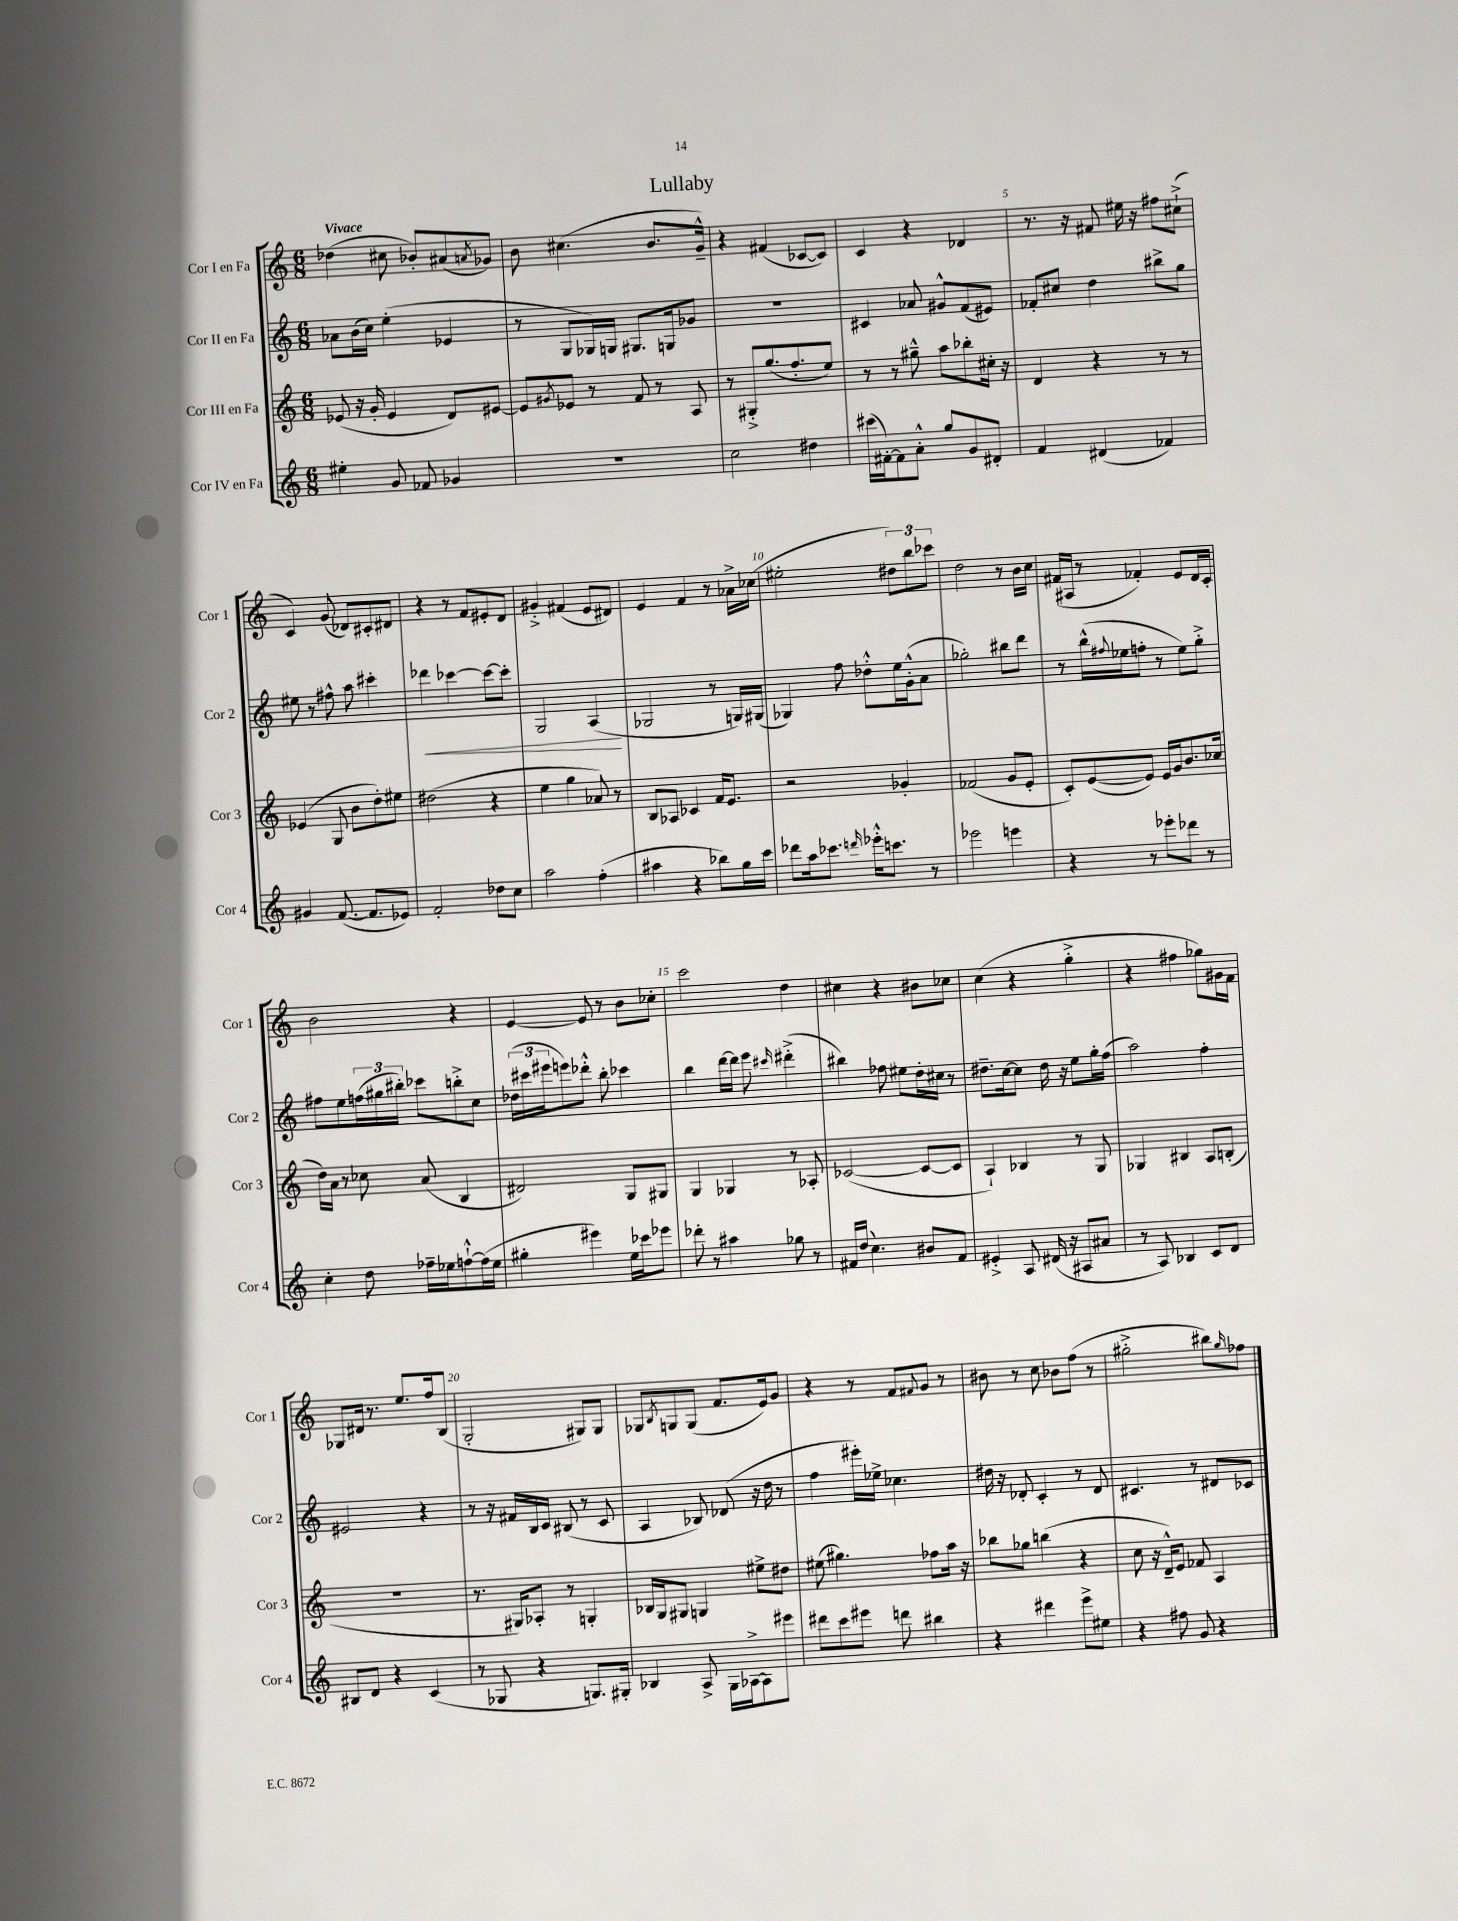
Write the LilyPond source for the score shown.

\header { title = "Lullaby" }
<<
\new StaffGroup <<
\new Staff = "s0" \with { instrumentName = "Cor I en Fa" shortInstrumentName = "Cor 1" } {
    \clef treble \key c \major \numericTimeSignature \time 6/8 \tempo "Vivace"
    des''4( cis''8 bes'8-.) ais'8( \acciaccatura { a'8 } ges'8) |
    b'8 cis''4.( b'8. g'16---^) |
    r4 fis'4( ces'8~ ces'8) |
    c'4 r4 des'4 |
    r8. r16 fis'8 eis''16 r16 fis''8 cis''8-!->( |
    c'4) g'8( des'8) cis'8-. dis'8 |
    r4 r8 f'8 eis'8-. d'8 |
    gis'4-.-> fis'4( e'8 dis'8) |
    e'4 f'4 r8 aes'16-> ces''16( |
    eis''2-. \tuplet 3/2 { dis''8) b''8 ces'''8 } |
    d''2 r8 b'16 c''16 |
    fis'16( ais16 r8 fes'4-.) e'8 d'16 c'16-. |
    b'2 r4 |
    e'4~ e'8 r8 b'8 ces''8-. |
    c'''2 d''4 |
    cis''4 r4 bis'8 ces''8 |
    c''4( r4 g''4-.-> |
    r4 fis''4 ges''8) gis'16 f'16 |
    ges8 dis'16 r8. e''8. f''16 b8( |
    g2-. gis8) gis8 |
    ges8 \acciaccatura { b8 } g8 g8( f'8. e'16) g'8 |
    r4 r8 f'8 \appoggiatura { fis'8 } g'8 r8 |
    bis'8 r8 c''8 bes'8 f''8( r8 |
    gis''2-.-> bis''8) \grace { gis''16 } fes''8 \bar "|." |
}
\new Staff = "s1" \with { instrumentName = "Cor II en Fa" shortInstrumentName = "Cor 2" } {
    \clef treble \key c \major \numericTimeSignature \time 6/8
    aes'8 b'16( c''16) e''4-.( ees'4 |
    r8 g8 ges16) g16 gis8. g16 ges'8 |
    R2. |
    cis'4 aes'8 gis'8-^ f'8( eis'8) |
    fes'8-. cis''8 d''4 bis''8-> g''8 |
    eis''8 r8 fis''8-^ a''8 cis'''4-. |
    des'''4\< ces'''4~ ces'''8~ ces'''8-. |
    g2 a4\!( |
    ges2 r8 g16) gis16( |
    ges4) f''8 des''8-.-^ e''16 g'16-.-^( a'8 |
    ges''2-.) bis''8 d'''8 |
    r8 b''16-^( \appoggiatura { fis''8 } ees''16 f''8-. r8 ees''8) g''8-.-> |
    fis''8 e''8 \tuplet 3/2 { f''16( gis''16 bis''16-.) } ces'''8 b''8-.-> c''8 |
    \tuplet 3/2 { des''16( cis'''16 eis'''16 } e'''8) des'''8-.-^ b''8-. ces'''4 |
    b''4 d'''16~ d'''16 e'''8 \grace { cis'''16 } dis'''4-.->( |
    bis''4) fes''8 eis''8 d''16-. cis''16 r8 |
    dis''8.-- c''16~ c''8 dis''16 r16 e''8 g''16-. f''16( |
    a''2) f''4-. |
    eis'2 r4 |
    r8 r16 fis'16 b16 c'16 bis8( r8 c'8 |
    a4 bes8) des'8( r16 d''16 r8 |
    f''4 eis'''16-.) ees''16-> ces''4. |
    dis''16 r16 des'8-. c'4-. r8 des'8 |
    cis'4. r8 dis'8 ces'8 \bar "|." |
}
\new Staff = "s2" \with { instrumentName = "Cor III en Fa" shortInstrumentName = "Cor 3" } {
    \clef treble \key c \major \numericTimeSignature \time 6/8
    ees'8( r16 g'16-. ees'4 d'8) eis'8~ |
    eis'8 \acciaccatura { gis'8 } ees'8 r8 f'8 r8 a8 |
    r8 gis8-.-> g''8.( f''8.-. e''8) |
    r8 r8 gis''8---^ a''8 bes''8-. cis''16-. r16 |
    d'4 r4 r8 r8 |
    ees'4( g8 b'8 d''8-.) eis''8 |
    dis''2( r4 |
    e''4 g''4 aes'8) r8 |
    b8 aes8 ces'4 f'16 e'8. |
    r2 ges'4-. |
    fes'2( g'8 e'8-. |
    c'8-.) e'8~( e'8) e'16 g'16 b'8. ces''16( |
    d''16) a'16 r8 ces''8 a'8( b4 |
    dis'2) g8 gis8 |
    g4 ges4 r8 aes8-. |
    ces'2~( ces'8~ ces'8 |
    a4-!) bes4 r8 g8 |
    ges4 bis4 a8 b8-.( |
    R2. |
    r8. gis16) aes8-. r8 g4-. |
    bes16 g16 gis8 g4 eis''8-> dis''8 |
    eis''8( gis''4.) fes''8 a''16 r16 |
    bes''8 ges''8 b''4( r4 |
    c''8 r16 d'16---^) e'8 fes'8 a4 \bar "|." |
}
\new Staff = "s3" \with { instrumentName = "Cor IV en Fa" shortInstrumentName = "Cor 4" } {
    \clef treble \key c \major \numericTimeSignature \time 6/8
    eis''4-. g'8 fes'8 ges'4 |
    R2. |
    c''2 dis''4 |
    cis'''16( fis'16~-.) fis'8 a'8-.-^ g''8 g'8 dis'8-. |
    f'4 dis'4( fes'4) |
    gis'4 f'8.~( f'8. ees'8) |
    f'2-. des''8 c''8 |
    a''2 f''4-.( |
    ais''4 r4 bes''8) g''16 c'''16 |
    des'''8 a''16 ces'''8. \grace { d'''16 } ees'''16-.-^ c'''8. r8 |
    ees'''2 e'''4 |
    r4 r8 ees'''8-. des'''8 r8 |
    c''4-. d''8 fes''16-- ees''16 f''8~-!-^ f''16( ees''16 |
    gis''4-. eis'''4) e''16 ces'''16 ees'''8 |
    des'''8-. r8 ais''4 ges''8 r8 |
    fis'16 d''16( c''4.) bis'8 fis'8 |
    eis'4-.-> a8 dis'16( r16 ais8 ais'8 |
    r8 a8) bes4 c'8 d'8 |
    bis8 d'8 r4 c'4( |
    r8 ges8 r4 g8.) gis16-. |
    bes4 a8-> g16 aes16~-> aes8 eis'''8 |
    dis'''8 c'''8 eis'''8 d'''8 bis''4 |
    r4 dis'''4 e'''8-> eis''8 |
    r4 fis''8 g'8 r4 \bar "|." |
}
>>
>>
\layout { \context { \Score \override BarNumber.break-visibility = ##(#f #t #t) barNumberVisibility = #(every-nth-bar-number-visible 5) } }
